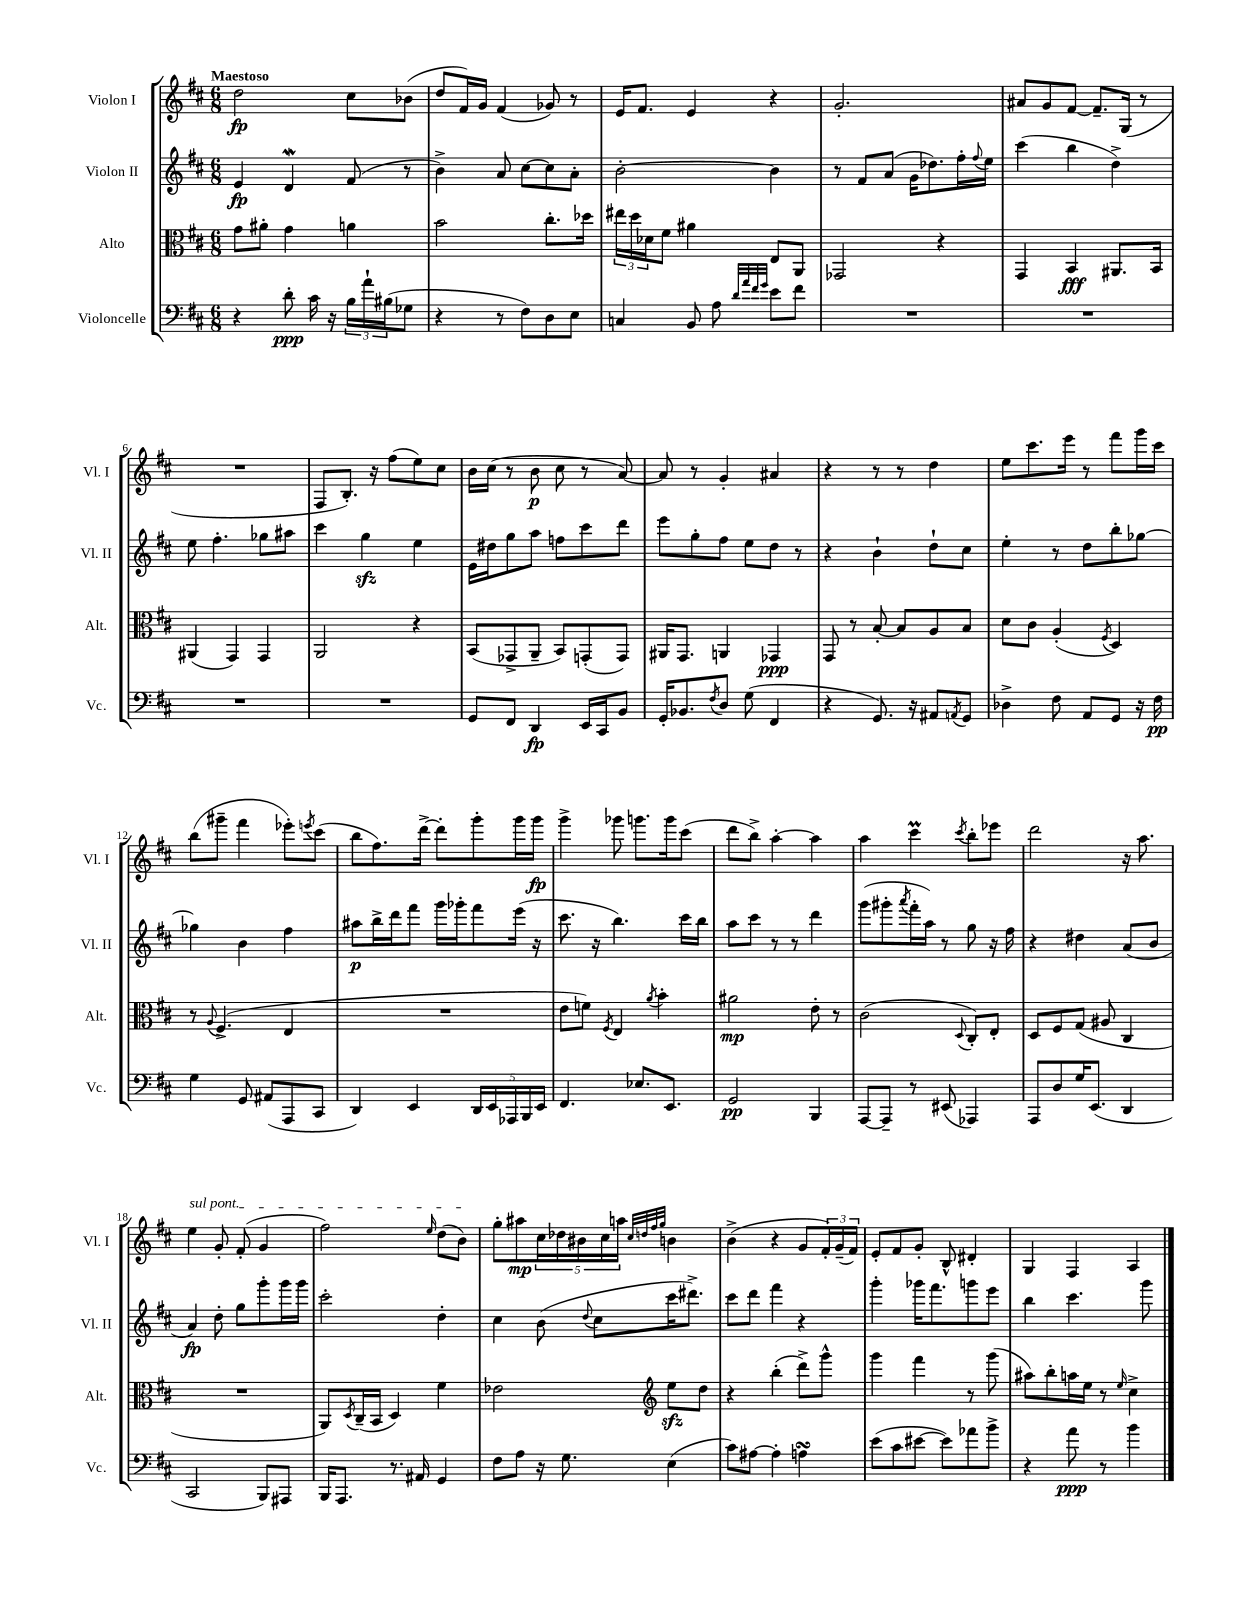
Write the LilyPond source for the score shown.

<<
\new StaffGroup <<
\new Staff = "s0" \with { instrumentName = "Violon I" shortInstrumentName = "Vl. I" } {
    \clef treble \key d \major \numericTimeSignature \time 6/8 \tempo "Maestoso"
    d''2\fp cis''8 bes'8( |
    d''8 fis'16) g'16 fis'4( ges'8) r8 |
    e'16 fis'8. e'4 r4 |
    g'2.-. |
    ais'8 g'8 fis'8~ fis'8.-- g16( r8 |
    R2. |
    fis8 b8.-.) r16 fis''8( e''8) cis''8 |
    b'16 cis''16( r8 b'8\p cis''8 r8 a'8~) |
    a'8 r8 g'4-. ais'4 |
    r4 r8 r8 d''4 |
    e''8 cis'''8. e'''16 r8 fis'''8 g'''16 cis'''16 |
    b''8( gis'''8-- fis'''4 ees'''8-.) \acciaccatura { e'''8 } cis'''8( |
    b''8 fis''8.) d'''16~-> d'''8-. g'''8-. g'''16 g'''16\fp |
    g'''4-> ges'''8 g'''8. g'''16 cis'''8( |
    d'''8 b''8->) a''4~-. a''4 |
    a''4 cis'''4\prall \acciaccatura { cis'''8 } b''8-. ees'''8 |
    d'''2 r16 a''8. |
    \once \override TextSpanner.bound-details.left.text = \markup { \italic "sul pont." } e''4\startTextSpan g'8-. fis'8-.( g'4 |
    fis''2) \grace { e''16 } d''8( b'8\stopTextSpan) |
    g''8-. ais''8\mp \tuplet 5/4 { cis''16 des''16 bis'16 cis''16 a''16 } \grace { cis''32 d''32 fis''32 g''32 } b'4 |
    b'4->( r4 g'8 \tuplet 3/2 { fis'16-.) g'16--( fis'16) } |
    e'8-. fis'8 g'8-. b8-^ dis'4-. |
    g4 fis4 a4 \bar "|." |
}
\new Staff = "s1" \with { instrumentName = "Violon II" shortInstrumentName = "Vl. II" } {
    \clef treble \key d \major \numericTimeSignature \time 6/8
    e'4\fp d'4\mordent fis'8( r8 |
    b'4->) a'8 cis''8~ cis''8 a'8-. |
    b'2~-. b'4 |
    r8 fis'8 a'8( g'16 des''8.) fis''16-. \appoggiatura { fis''8 } e''16 |
    cis'''4( b''4 d''4->) |
    e''8 fis''4.-. ges''8 ais''8 |
    cis'''4 g''4\sfz e''4 |
    e'16 dis''16 g''8 a''8 f''8 cis'''8 d'''8 |
    e'''8 g''8-. fis''8 e''8 d''8 r8 |
    r4 b'4-! d''8-! cis''8 |
    e''4-. r8 d''8 b''8-. ges''8~ |
    ges''4 b'4 fis''4 |
    ais''8\p b''16-> d'''16 fis'''8 g'''16 ges'''16-. fis'''8 e'''16( r16 |
    cis'''8. r16 b''4.) cis'''16 b''16 |
    a''8 cis'''8 r8 r8 d'''4 |
    g'''8( gis'''8-. \acciaccatura { a'''8 } fis'''16-. a''16) r8 g''8 r16 fis''16 |
    r4 dis''4 a'8( b'8 |
    a'4\fp) d''8-. g''8 g'''8-. g'''16 g'''16 |
    cis'''2-. d''4-. |
    cis''4 b'8( \appoggiatura { d''8 } cis''8 cis'''16 dis'''8.->) |
    cis'''8 d'''8 fis'''4 r4 |
    g'''4-. ges'''16 fis'''8. g'''8 e'''8 |
    b''4 cis'''4. g'''8 \bar "|." |
}
\new Staff = "s2" \with { instrumentName = "Alto" shortInstrumentName = "Alt." } {
    \clef alto \key d \major \numericTimeSignature \time 6/8
    g'8 ais'8-. g'4 a'4 |
    b'2 cis''8.-. des''16 |
    \tuplet 3/2 { eis''16 d''16 des'16 } fis'8 ais'4 e8 a,8 |
    ges,2 r4 |
    g,4 b,4\fff ais,8. b,16 |
    ais,4( g,4) g,4 |
    a,2 r4 |
    b,8( ges,8-> a,8-- b,8) g,8-.( g,8) |
    ais,16 g,8. a,4 ges,4\ppp |
    g,8 r8 b8~-. b8 a8 b8 |
    d'8 cis'8 a4-.( \acciaccatura { fis8 } d4) |
    r8 \appoggiatura { a8 } fis4.->( e4 |
    R2. |
    e'8 f'8) \acciaccatura { fis8 } e4 \acciaccatura { a'8 } b'4-. |
    ais'2\mp e'8-. r8 |
    cis'2( \appoggiatura { d8 } cis8-.) e8-. |
    d8 fis8 g8( ais8 cis4 |
    R2. |
    a,8) \acciaccatura { d8 } cis16--( b,16 d4) fis'4 |
    ees'2 \clef treble e''8\sfz d''8 |
    r4 b''4-.( d'''8->) g'''8-^ |
    g'''4 fis'''4 r8 g'''8( |
    ais''8) b''8-. a''16 e''16 r8 \grace { e''16 } cis''4-> \bar "|." |
}
\new Staff = "s3" \with { instrumentName = "Violoncelle" shortInstrumentName = "Vc." } {
    \clef bass \key d \major \numericTimeSignature \time 6/8
    r4 d'8-.\ppp cis'16 r16 \tuplet 3/2 { b16 a'16-! bis16( } ges8 |
    r4 r8 fis8) d8 e8 |
    c4 b,8 a8 \grace { d'32 a'32 fis'32 g'32 } e'8 fis'8 |
    R2. |
    R2. |
    R2. |
    R2. |
    g,8 fis,8 d,4\fp e,16 cis,16 b,8 |
    g,16-. bes,8. \acciaccatura { fis8 } d8 g8( fis,4 |
    r4 g,8.) r16 ais,8 \acciaccatura { a,8 } g,8 |
    des4-> fis8 a,8 g,8 r16 fis16\pp |
    g4 g,8 ais,8( a,,8 cis,8 |
    d,4) e,4 \tuplet 5/4 { d,16 e,16 aes,,16 b,,16 e,16 } |
    fis,4. ees8. e,8. |
    g,2\pp b,,4 |
    a,,8~ a,,8-- r8 eis,8( aes,,4) |
    a,,8 d8 g16 e,8.( d,4 |
    cis,2 b,,8) ais,,8 |
    b,,16 a,,8. r8. ais,16 g,4 |
    fis8 a8 r16 g8. e4( |
    cis'8) ais8~ ais4-. a4\turn |
    e'8( cis'8 eis'8~ eis'8) aes'8 b'8-> |
    r4 a'8\ppp r8 b'4 \bar "|." |
}
>>
>>
